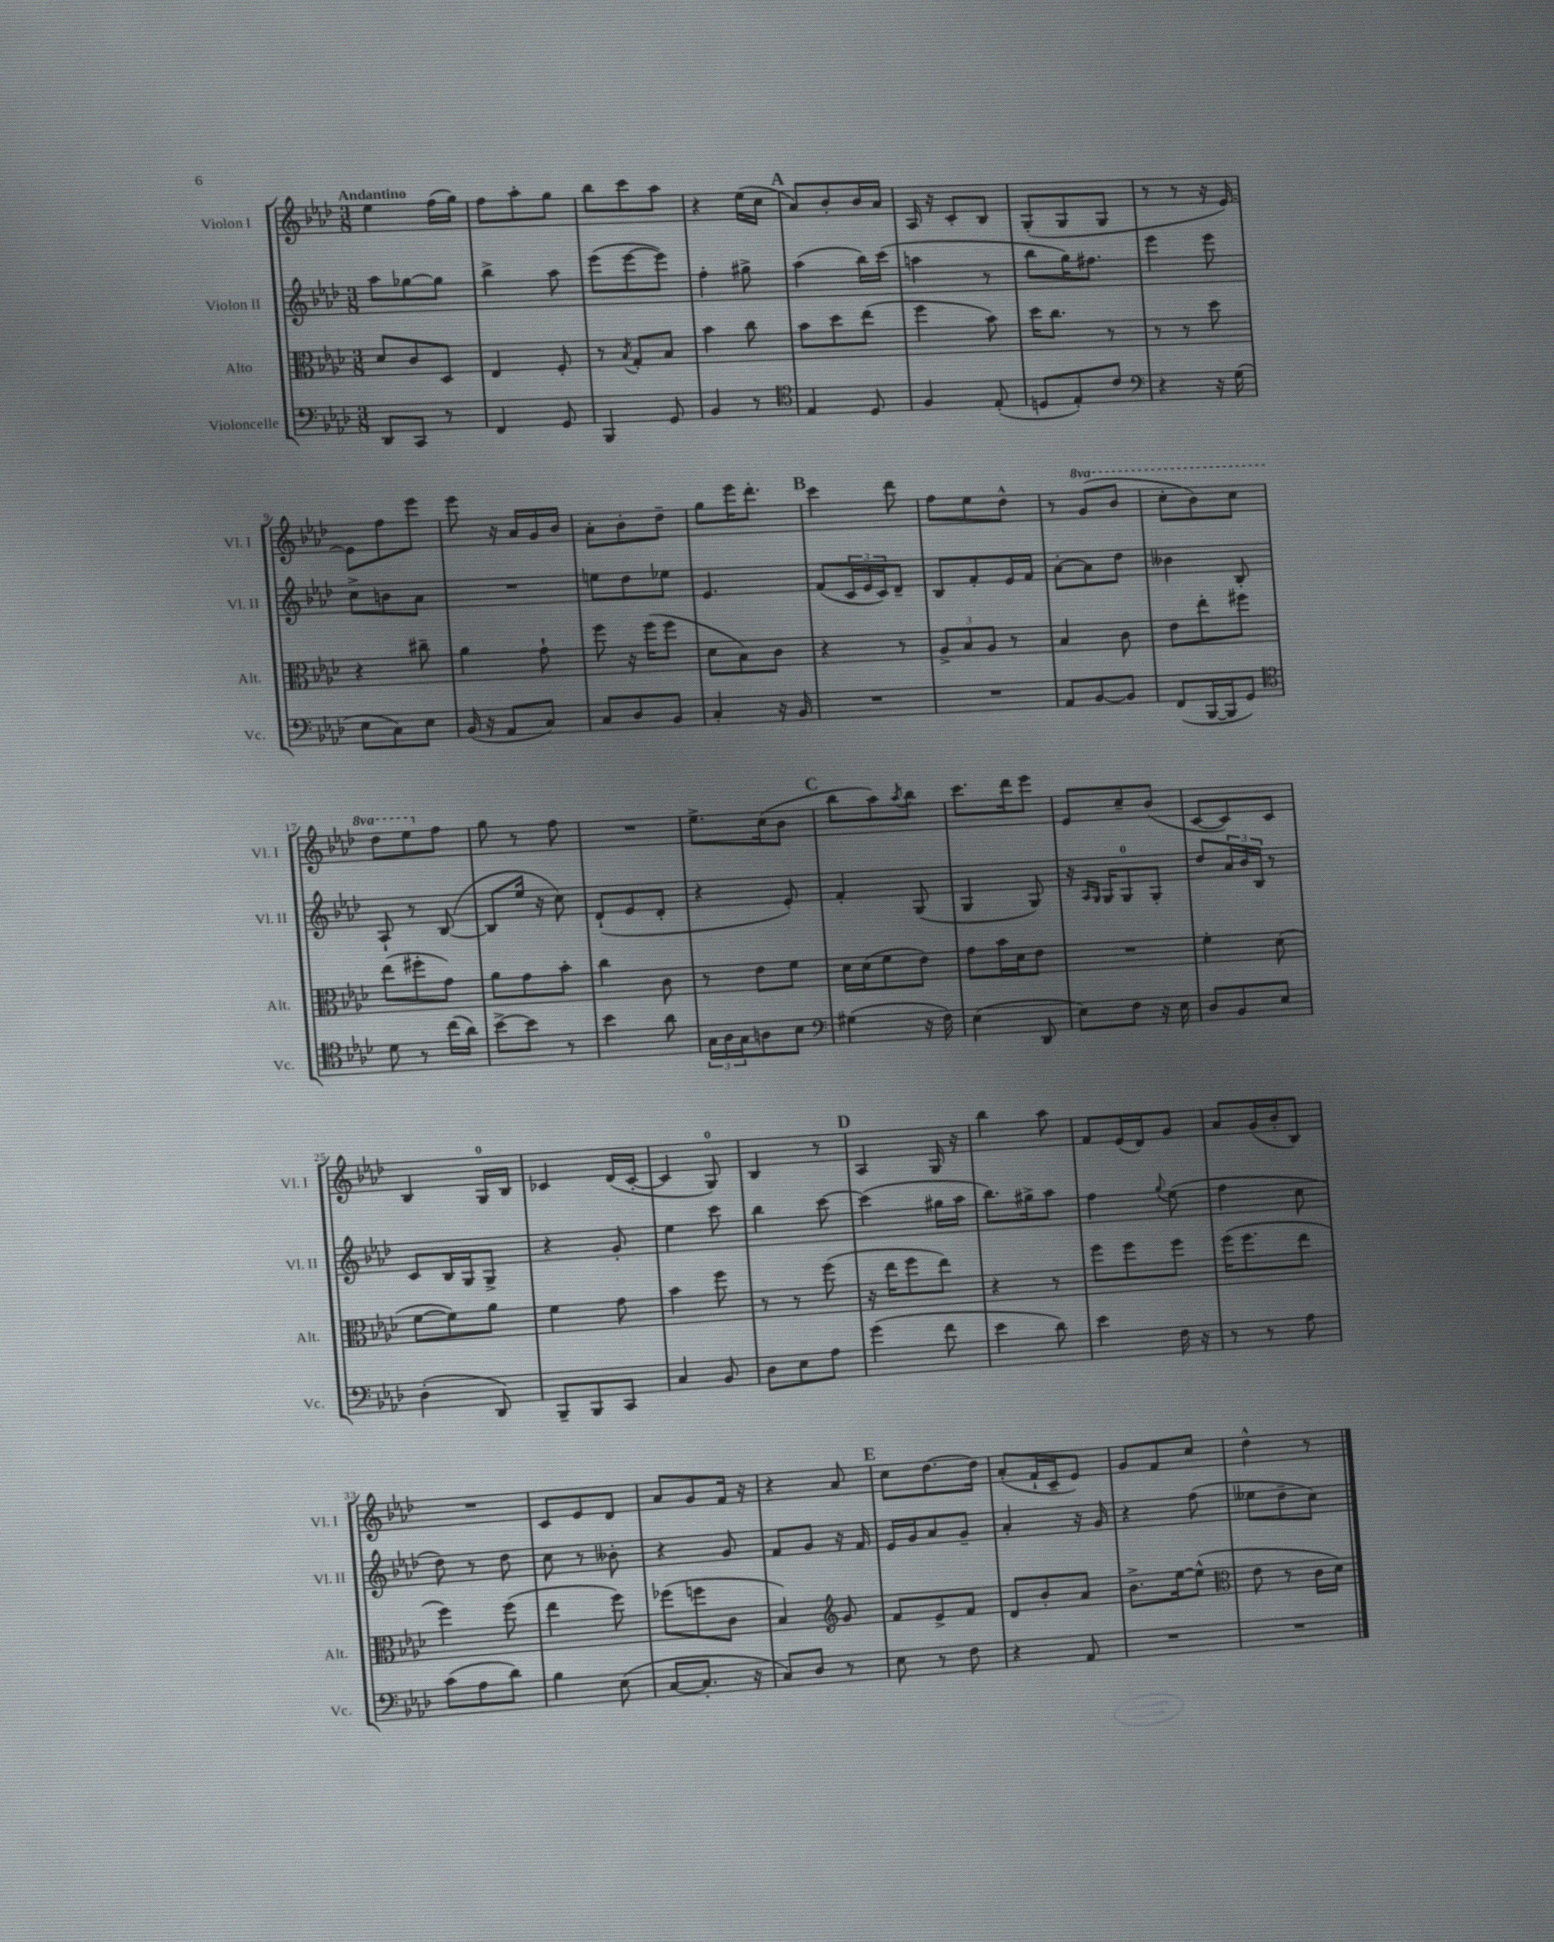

**kern	**kern	**kern	**kern
*part4	*part3	*part2	*part1
*staff4	*staff3	*staff2	*staff1
*I"Violoncelle	*I"Alto	*I"Violon II	*I"Violon I
*I'Vc.	*I'Alt.	*I'Vl. II	*I'Vl. I
*clefF4	*clefC3	*clefG2	*clefG2
*k[b-e-a-d-]	*k[b-e-a-d-]	*k[b-e-a-d-]	*k[b-e-a-d-]
*M3/8	*M3/8	*M3/8	*M3/8
=1	=1	=1	=1
!	!	!	!LO:TX:a:B:t=Andantino
8DD-/L	8d-/L	8aa-\L	4ee-\
8CC/J	8c/	[8gg-X\	.
8r	8D-/J	8gg-\J]	(16ff\LL
.	.	.	16gg\JJ)
=2	=2	=2	=2
4FF/	4E-/	4bb-^\	8ff\L
.	.	.	8aa-'\
8GG/	8F'/	8aa-\	8gg\J
=3	=3	=3	=3
4BBB-/	8r	(8eee-\L	8bb-\L
.	8qB-/	.	.
.	8G'/L	[8eee-\	8ccc\
8GG/	8B-/J	8eee-\J])	8aa-\J
=4	=4	=4	=4
4BB-/	4b-\	4ff'\	4r
8r	8cc\	8gg#X^\	(16ee-\LL
.	.	.	16cc\JJ
!!LO:REH:place=s1:t=A
=5	=5	=5	=5
*clefC4	*	*	*
4E-/	8b-\L	(4aa-\	8a-/L)
.	8dd-\	.	8b-'/
8D-/	(8ee-\J	16bb-\LL)	16b-/L
.	.	(16ccc\JJ	16a-/JJ
=6	=6	=6	=6
4F/	4ff\	4aan\	16A-/
.	.	.	16r
.	.	.	8c'/L
(8E-'/	8b-\)	8r	8B-/J
=7	=7	=7	=7
8Dn/L	16dd-\KL	8bb-\L	(8G'/L
.	8.cc\J	.	.
8E-'/)	.	16gg\K)	8G/
.	.	8.ff#X\J	.
8c/J	8r	.	8G/J
=8	=8	=8	=8
*clefF4	*	*	*
4r	8r	4eee-\	8r
.	8r	.	8r
16r	8dd-\	8eee-\	16r
(16G\	.	.	[16e-/)
!!LO:LB:g=z
=9	=9	=9	=9
8E-\L	4r	8cc^\L	8e-\L]
8C\)	.	8bn\	8ff\
8E-\J	8cc#X~\	8a-\J	8eee-\J
=10	=10	=10	=10
(16BB-/	4a-\	4.r	8eee-\
16r	.	.	.
8AA-/L	.	.	16r
.	.	.	16a-/LL
8C/J)	8g`\	.	16g/
.	.	.	16b-/JJ
=11	=11	=11	=11
8C/L	8ff\	8een\L	8a-'\L
8D-/	16r	8dd-\	8b-'\
.	(16ff\KL	.	.
8BB-/J	8ff\J	8ee-X\J	8dd-~\J
=12	=12	=12	=12
4C'/	8d-\L	4.e-/	8gg\L
.	8B-\)	.	16eee-\K
.	.	.	8.ddd-'\J
16r	8c\J	.	.
16BB-/	.	.	.
!!LO:REH:place=s1:t=B
=13	=13	=13	=13
4.r	4r	(8f/L	4ccc\
.	.	24c/L	.
.	.	24e-/	.
.	.	24c/J)	.
.	8r	8d-~/J	8ddd-\
=14	=14	=14	=14
4.r	12A-^/L	8B-/L	8ff\L
.	12B-/	.	.
.	.	8f'/	8ee-\
.	12A-/J	.	.
.	8r	16e-/L	8dd-^^\J
.	.	16f/JJ	.
=15	=15	=15	=15
8AA-/L	4B-/	[8a-'\L	8r
*	*	*	*8va
[8BB-/	.	8a-\]	(8gg/L
8BB-/J]	8c\	8dd-\J	8bb-/J
=16	=16	=16	=16
(8FF/L	8e-\L	4b--X\	8ccc'\L
[16BBB-/L	8ee-'\	.	8bb-\)
16BBB-/J]	.	.	.
8GG/J)	8ff#X\J	8B-'/	8ccc\J
!!LO:LB:g=z
=17	=17	=17	=17
*clefC4	*	*	*
8d-\	(8ee-\L	8A-`/	8ddd-\L
8r	8ff#X'\	8r	8eee-\
*	*	*	*X8va
(16cc\LL	8g\J)	([8B-/	8ff\J
16a-\JJ)	.	.	.
=18	=18	=18	=18
[8b-^\L	8a-\L	8B-/L]	8gg\
8b-\J]	8g\	16ee-/Jk	8r
.	.	16r	.
8r	8b-'\J	8cc\)	8ff\
=19	=19	=19	=19
4b-\	4cc\	(8d-`/L	4.r
.	.	8e-/	.
8a-\	8c\	8d-'/J	.
=20	=20	=20	=20
24G\LL	8r	4r	8.ee-^\L
24A-\	.	.	.
24G\J	.	.	.
8An\	8e-\L	.	.
.	.	.	(16cc\k
8B-\J	8f\J	8e-'/)	8b-\J
!!LO:REH:place=s1:t=C
=21	=21	=21	=21
*clefF4	*	*	*
(4G#X\	16d-\LL	4f'/	8bb-\L
.	(16d-\J	.	.
.	8f\	.	8aa-\)
.	.	.	8qaa-/
16r	8e-\J)	(8G/	8bb-\J
16F\)	.	.	.
=22	=22	=22	=22
(4E-\	8g\L	4G/	8.ccc\L
.	16b-\L	.	.
.	16d-\J	.	16ddd-\k
8DD-/	8e-\J	8G/)	8eee-\J
=23	=23	=23	=23
8E-\L)	4.r	16r	8e-/L
.	.	16qqA-/LL	.
.	.	16qqG/JJ	.
.	.	16G/KL	.
8F\J	.	8G/	8cc~/
16r	.	8G'/J	(8b-/J
16E-\	.	.	.
=24	=24	=24	=24
8D-/L	4f'\	8dd-/L	[8c/L
8BB-/	.	24a-/L	8c/])
.	.	24b-/	.
.	.	24B-/JJ	.
8E-/J	(8d-\	8r	8c/J
!!LO:LB:g=z
=25	=25	=25	=25
(4D-'\	[8f\L	8c/L	4B-/
.	8f\])	16B-/L	.
.	.	16G/J	.
8DD-/)	8a-\J	8G^/J	16G/LL
.	.	.	16B-/JJ
=26	=26	=26	=26
8BBB-~/L	4f\	4r	4c-X/
8BBB-/	.	.	.
8CC/J	8g\	8g'/	(16d-/LL
.	.	.	[16c-'/JJ
=27	=27	=27	=27
4C/	4b-\	4ee-\	4c-/]
8BB-/	8ff\	8ccc\	8G/)
=28	=28	=28	=28
8D-\L	8r	4bb-\	4B-/
8E-\	8r	.	.
8A-\J	(8ff\	[8ccc\	8r
!!LO:REH:place=s1:t=D
=29	=29	=29	=29
(4g\	16r	(4ccc\]	4A-/
.	16ee-\KL	.	.
.	8ff\	.	.
8f\	8ee-\J)	16gg#X\LL	16G/
.	.	16aa-\JJ	16r
=30	=30	=30	=30
4e-\	4r	8.bb-\L)	4bb-\
.	.	16gg#X^\k	.
8d-\)	8r	8aa-\J	8aa-\
=31	=31	=31	=31
4e-\	8ff\L	4ff\	8f/L
.	8ff\	.	(16e-/L
.	.	.	16d-/J)
.	.	8qqgg/	.
16F\	8ff\J	(8ee-\	8g/J
16r	.	.	.
=32	=32	=32	=32
8r	(16ff\KL	4ff\	8a-/L
.	8.ff\	.	.
8r	.	.	(16g/L
.	.	.	16b-'/J
8A-\	8ee-\J	8cc\	8B-/J)
!!LO:LB:g=z
=33	=33	=33	=33
(8c\L	4ff\)	8dd-\)	4.r
8A-\	.	8r	.
8d-\J)	(8ff\	8dd-\	.
=34	=34	=34	=34
4B-\	4ee-\	8cc\	8c/L
.	.	8r	8e-/
(8E-\	8ff\)	8b--X'\	8d-/J
=35	=35	=35	=35
[8C/L	(8ff-X\L	4r	8a-/L
8.C'/J]	8ffn\	.	8g/
.	8c\J	8g/	16f/Jk
16r	.	.	16r
=36	=36	=36	=36
8C/L)	4B-/)	8f/L	4r
8D-/J	.	8g/J	.
*	*clefG2	*	*
8r	8g/	16r	8a-/
.	.	16f/	.
!!LO:REH:place=s1:t=E
=37	=37	=37	=37
8E-\	8f/L	16e-/LL	8cc\L
.	.	16g/J	.
8r	8e-^/	8a-/	[8.dd-\
8F\	8f/J	8g~/J	.
.	.	.	16dd-\Jk]
=38	=38	=38	=38
4r	8d-/L	4a-'/	(8a-'/L
.	8b-'/	.	16f`/L
.	.	.	16c~/J
8AA-/	8a-/J	16r	8e-/J)
.	.	16g/	.
=39	=39	=39	=39
4.r	8.b-^\L	4r	8g/L
.	.	.	8f/
.	[16ee-\k	.	.
.	(8ee-^^\J]	(8ff\	8cc/J
=40	=40	=40	=40
*	*clefC3	*	*
4.r	8e-\	8ee--X\L	4dd-^^\
.	8r	8dd-~\	.
.	16c\LL	8cc\J)	8r
.	16d-\JJ)	.	.
==	==	==	==
*-	*-	*-	*-
